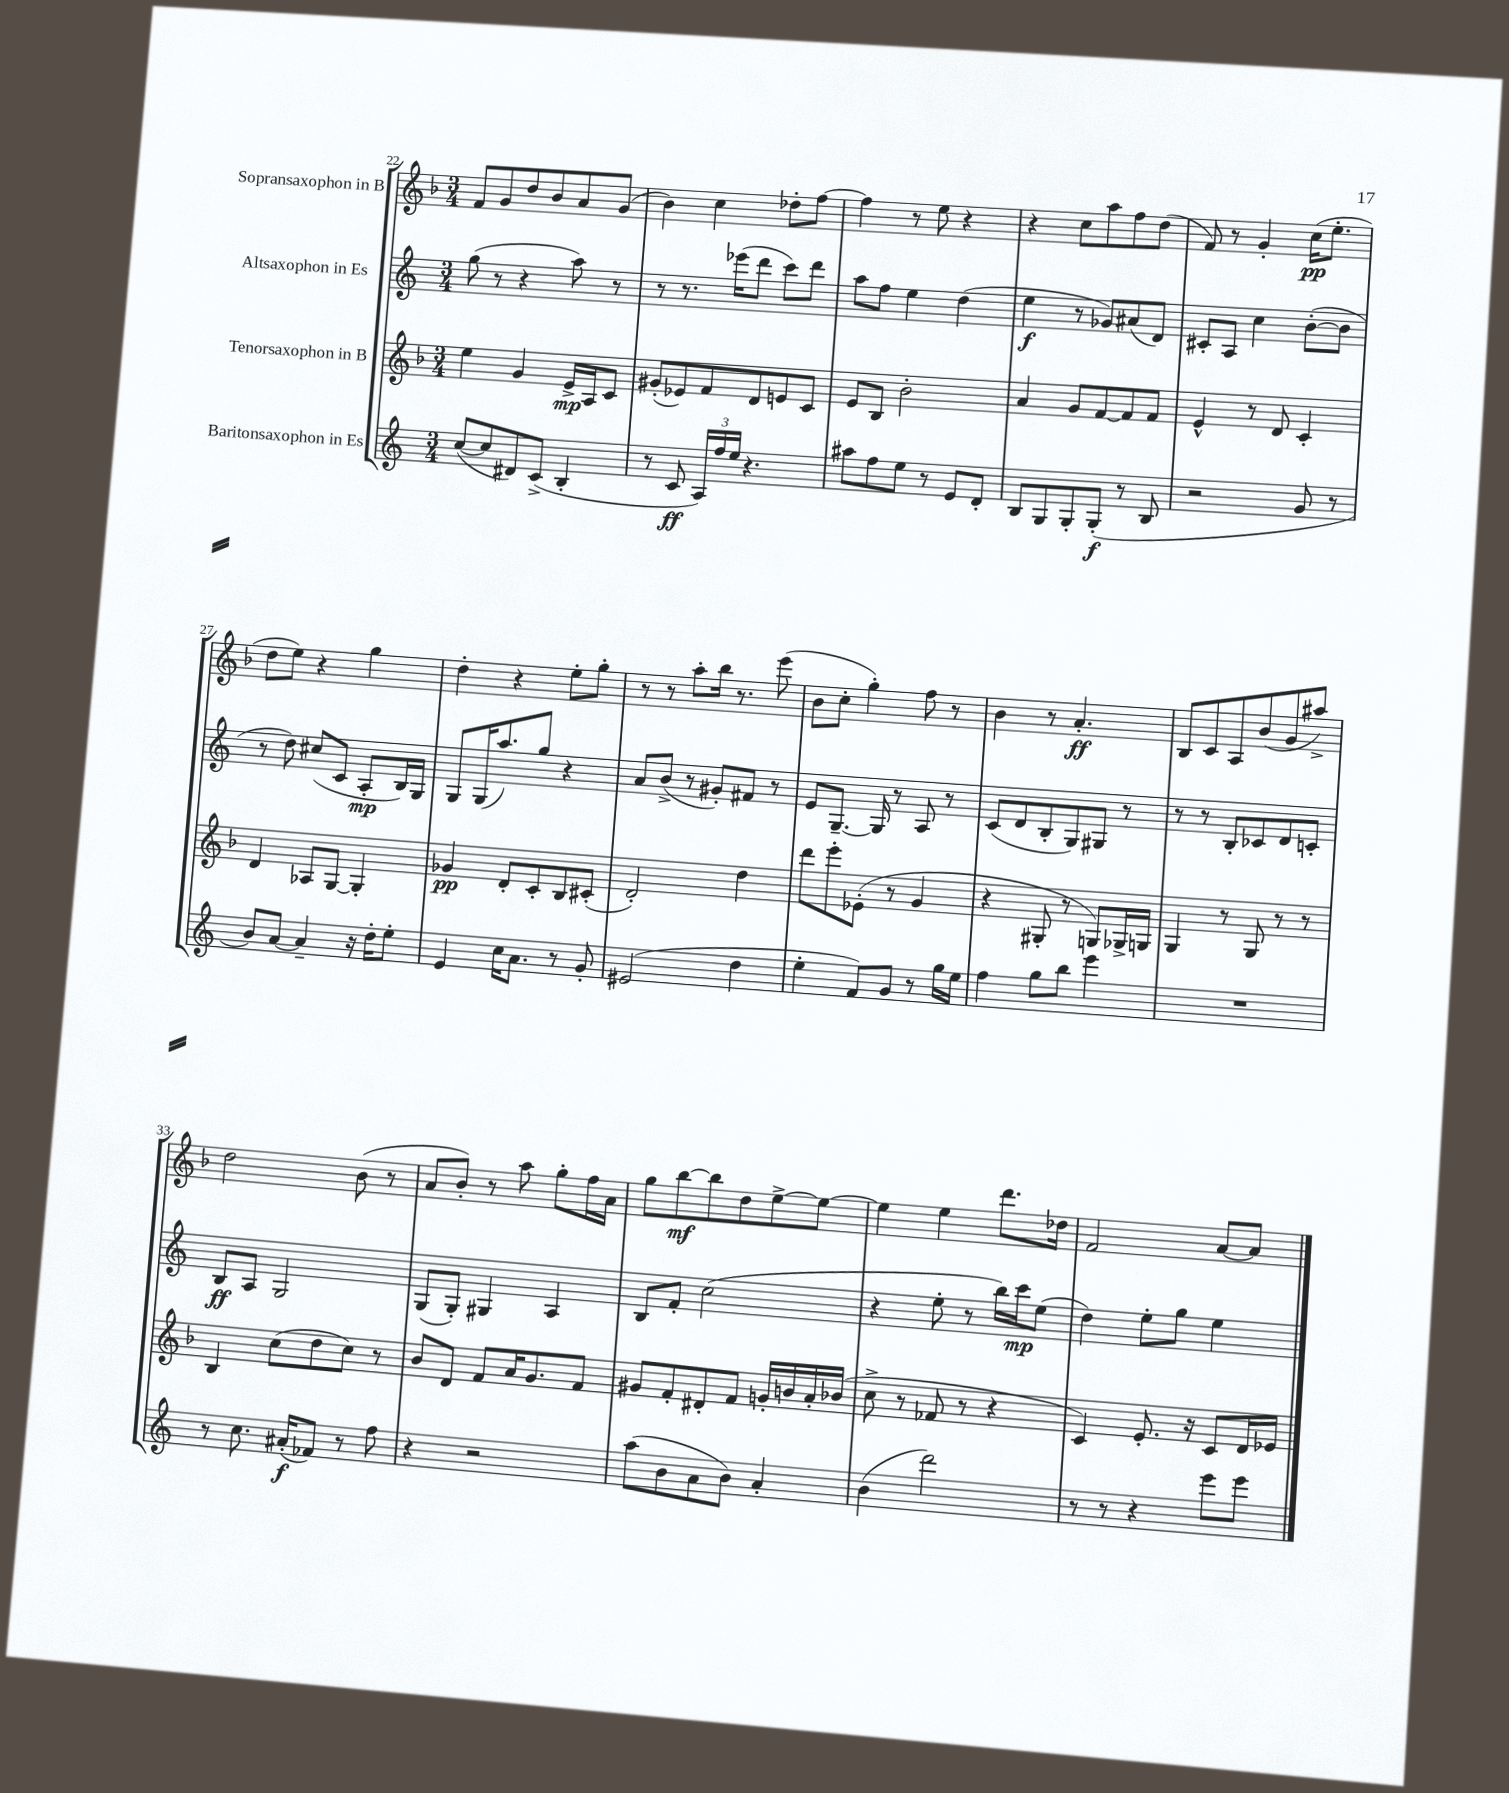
<<
\new StaffGroup <<
\new Staff = "s0" \with { instrumentName = "Sopransaxophon in B" } {
    \clef treble \key f \major \numericTimeSignature \time 3/4
    f'8 g'8 d''8 bes'8 a'8 g'8( |
    bes'4) c''4 des''8-. f''8~ |
    f''4 r8 e''8 r4 |
    r4 c''8 a''8 f''8 d''8( |
    f'8) r8 g'4-. c''16\pp( e''8.-. |
    d''8 e''8) r4 g''4 |
    d''4-. r4 e''8-. g''8-. |
    r8 r8 a''8-. bes''16 r8. e'''8( |
    bes'8 c''8-. g''4-.) f''8 r8 |
    bes'4 r8 a'4.-.\ff |
    bes8 c'8 a8 bes'8( g'8 ais''8->) |
    d''2 bes'8( r8 |
    a'8 bes'8-.) r8 a''8 g''8-. f''16 a'16 |
    g''8 bes''8~\mf bes''8 d''8 e''8~-> e''8~ |
    e''4 e''4 d'''8. des''16 |
    f'2 a'8~ a'8 \bar "|." |
}
\new Staff = "s1" \with { instrumentName = "Altsaxophon in Es" } {
    \clef treble \key c \major \numericTimeSignature \time 3/4
    g''8( r8 r4 a''8) r8 |
    r8 r8. ees'''16( d'''8 c'''8) d'''8 |
    a''8 f''8 e''4 d''4( |
    e''4\f r8 ges'8) ais'8( d'8) |
    cis'8-. a8 c''4 b'8~-.( b'8 |
    r8 d''8) cis''8( c'8 a8-.\mp b16) g16 |
    g8 g16( a''8.) g''8 r4 |
    a'8 b'8->( r8 gis'8-.) fis'8 r8 |
    e'8 g8.~-- g16 r8 a8 r8 |
    c'8( d'8 b8-. g8) gis8 r8 |
    r8 r8 b8-. ces'8 d'8 c'8-. |
    b8\ff a8 g2 |
    g8( g8-.) gis4 a4 |
    b8 f'8-. c''2( |
    r4 e''8-. r8 b''16) c'''16\mp e''8( |
    d''4) e''8-. g''8 e''4 \bar "|." |
}
\new Staff = "s2" \with { instrumentName = "Tenorsaxophon in B" } {
    \clef treble \key f \major \numericTimeSignature \time 3/4
    e''4 g'4 e'16->\mp a16 c'8 |
    gis'8-.( ees'8) f'8 d'8 e'8 c'8 |
    e'8 bes8 bes'2-. |
    a'4 g'8 f'8~ f'8 f'8 |
    e'4-^ r8 d'8 c'4-. |
    d'4 aes8 g8~ g4-. |
    ges'4\pp d'8-. c'8-. bes8 cis'8-.( |
    d'2-.) d''4 |
    d'''8 e'''8-. ees'8-.( r8 g'4 |
    r4 gis8-. r8 g8) ges16-> g16 |
    g4 r8 g8 r8 r8 |
    bes4 c''8( d''8 c''8) r8 |
    bes'8 d'8 f'8 a'16 g'8. f'8 |
    gis'8 f'8-. dis'8-. f'8 g'16-. b'16 a'16-. bes'16( |
    c''8-> r8 fes'8 r8 r4 |
    c'4) e'8.-. r16 c'8 d'16 ees'16 \bar "|." |
}
\new Staff = "s3" \with { instrumentName = "Baritonsaxophon in Es" } {
    \clef treble \key c \major \numericTimeSignature \time 3/4
    c''8~( c''8 dis'8) c'8->( b4-. |
    r8 c'8\ff \tuplet 3/2 { a16) f''16 e''16 } r4. |
    ais''8 f''8 e''8 r8 e'8 d'8-. |
    b8 g8 g8-. g8-.\f( r8 b8 |
    r2 g'8 r8 |
    b'8) a'8~ a'4-- r16 d''16-. e''8-. |
    e'4 c''16 a'8. r8 g'8-. |
    eis'2( d''4 |
    e''4-. f'8) g'8 r8 g''16 e''16 |
    f''4 g''8 b''8 e'''4 |
    R2. |
    r8 c''8. ais'16-.\f( fes'8) r8 f''8 |
    r4 r2 |
    a''8( b'8 a'8 b'8) a'4-. |
    b'4( d'''2) |
    r8 r8 r4 e'''8 e'''8 \bar "|." |
}
>>
>>
\layout { \context { \Score currentBarNumber = #22 } }
